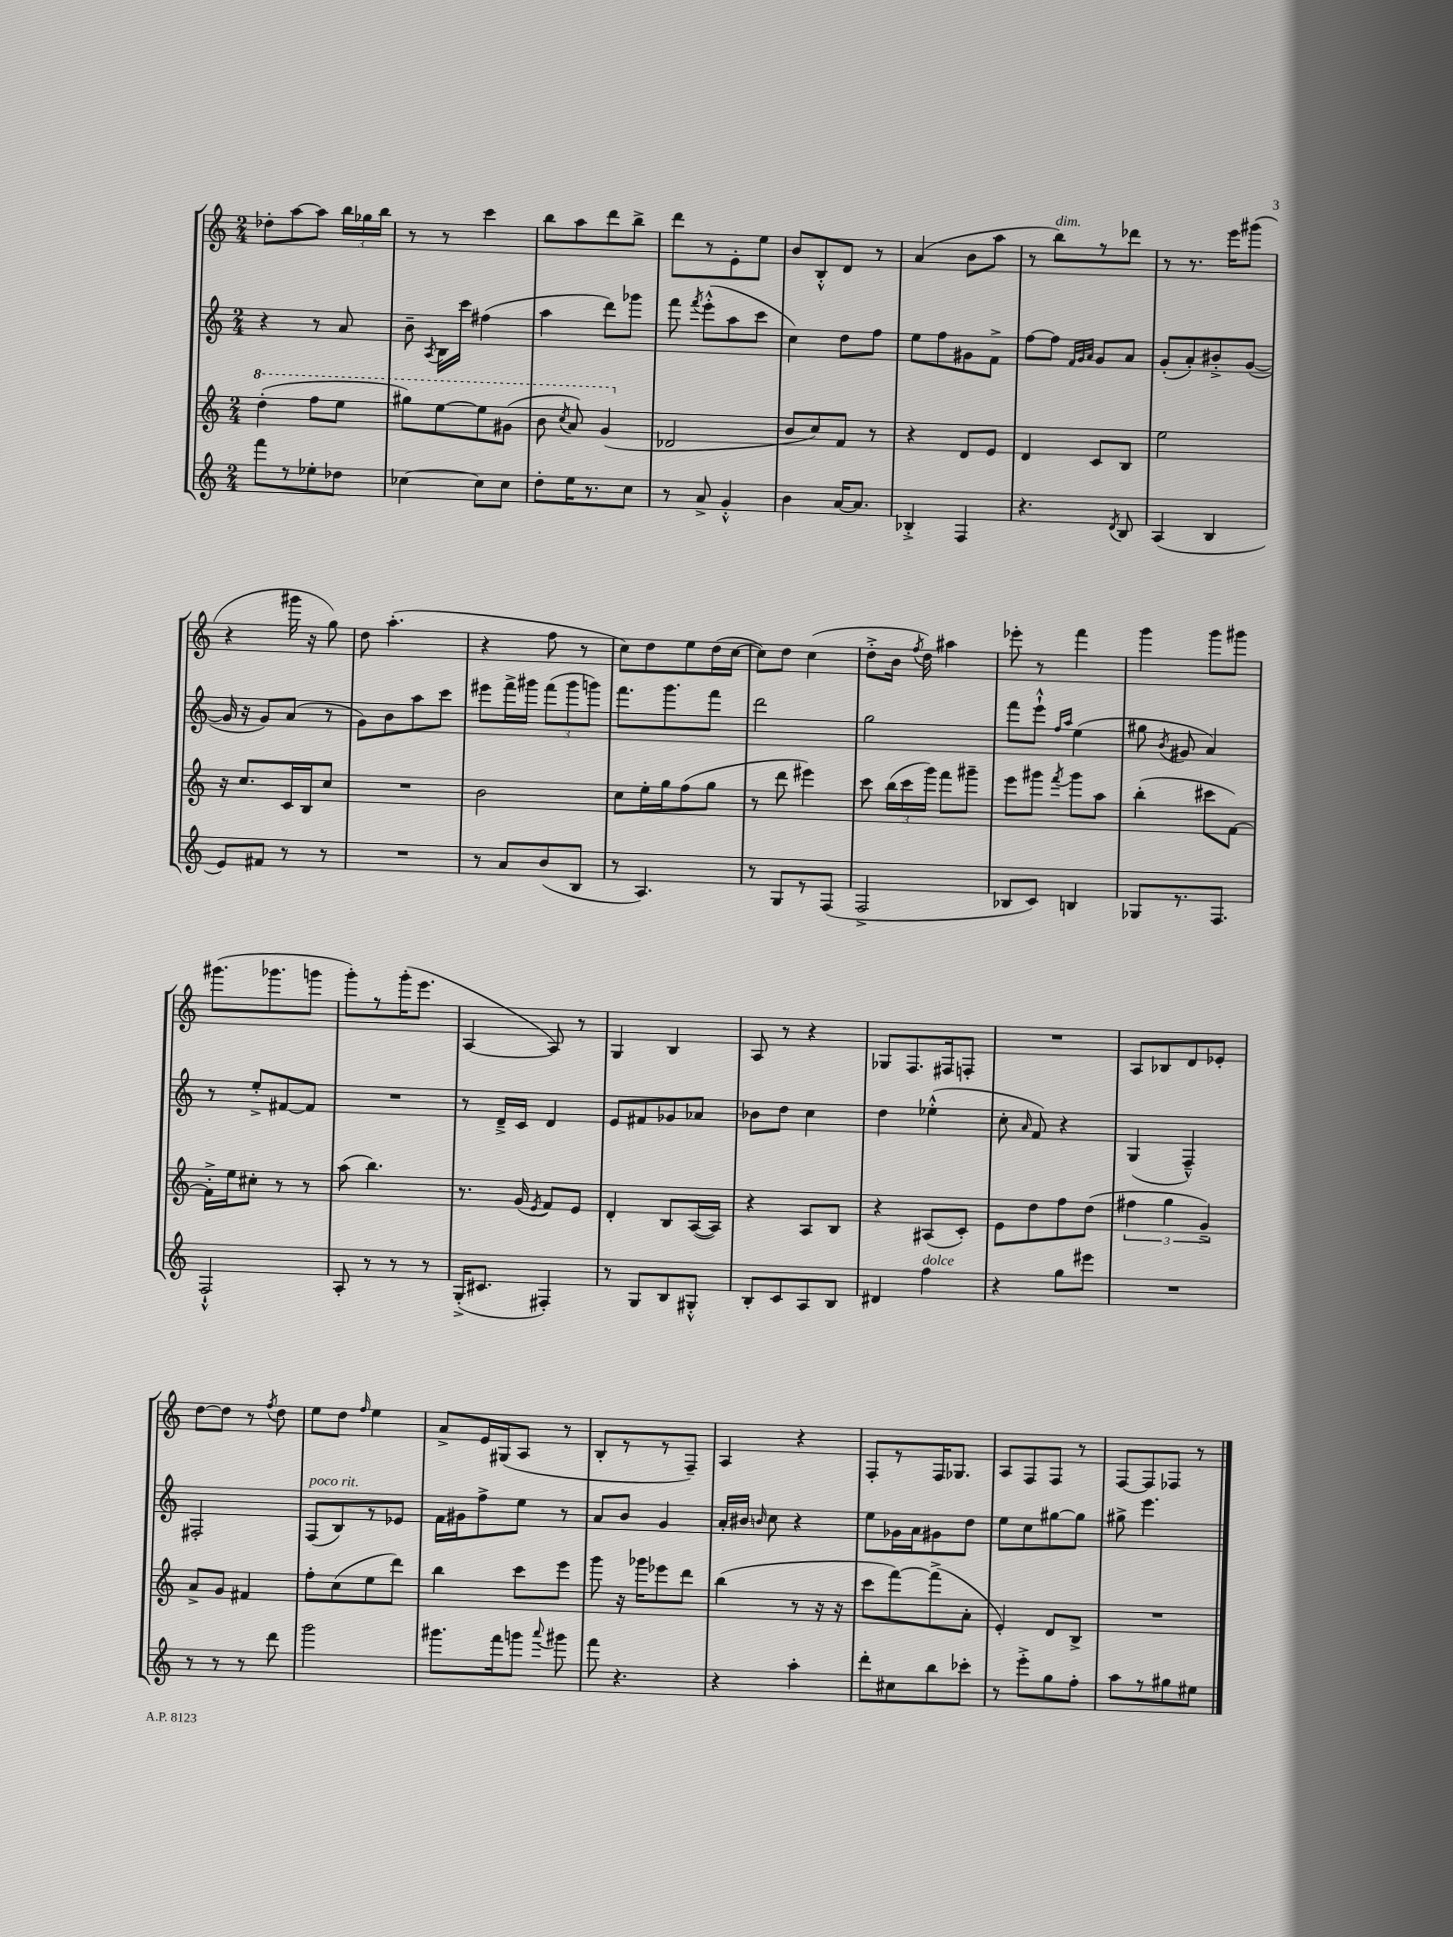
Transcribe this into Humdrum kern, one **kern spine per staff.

**kern	**kern	**kern	**kern
*part4	*part3	*part2	*part1
*staff4	*staff3	*staff2	*staff1
*clefG2	*clefG2	*clefG2	*clefG2
*k[]	*k[]	*k[]	*k[]
*M2/4	*M2/4	*M2/4	*M2/4
*	*8va	*	*
=14	=14	=14	=14
8fff\L	(4ddd'\	4r	8dd-X'\L
8r	.	.	[8aa\
8ee-X'\	8fff\L	8r	8aa\J]
8dd-X\J	8eee\J	8a/	24bb\LL
.	.	.	24gg-X\
.	.	.	24bb\JJ
=15	=15	=15	=15
[4cc-X\	8ggg#X\L)	8b~\	8r
.	.	8qA/	.
.	[8eee\	16B\LL	8r
.	.	16ccc\JJ	.
8cc-\L]	8eee\]	(4ff#X\	4ccc\
8cc-\J	(8gg#X\J	.	.
=16	=16	=16	=16
8dd'\L	8bb\	4aa\	8bb\L
.	8qccc/	.	.
16ee\K	8aa/)	.	8aa\
8.r	.	.	.
.	(4gg/	8ddd\L)	8ddd\
8cc\J	.	8ggg-X\J	8bb^\J
=17	=17	=17	=17
*	*X8va	*	*
8r	2d-X/	8fff\	8ddd\L
.	.	8qfff/	.
8a^/	.	(8eee'^^\L	8r
4g'^^/	.	8aa\	8e'\
.	.	8ccc\J	8ee\J
=18	=18	=18	=18
4b\	8b/L	4cc\)	8b/L
.	8cc/)	.	8B'^^/
[16a/KL	8f/J	8dd\L	8d/J
8.a/J]	.	.	.
.	8r	8ff\J	8r
=19	=19	=19	=19
4B-X'^/	4r	8ee\L	(4a/
.	.	8ff\	.
4F/	8d/L	8g#X\	8b\L
.	8e/J	8f^\J	8aa\J
=20	=20	=20	=20
4.r	4d/	[8ff\L	8r
!	!	!	!LO:TX:a:i:t=dim.
.	.	8ff\J]	8bb\L)
.	.	32qqf/LLL	.
.	.	32qqg/	.
.	.	32qqa/JJJ	.
.	8c/L	8g/L	8r
8qd/	.	.	.
8B/	8B/J	8a/J	8ddd-X\J
=21	=21	=21	=21
(4A/	2ee\	(8g'/L	8r
.	.	8a'/)	8.r
4B/	.	8b#X'^/	.
.	.	.	16eee\KL
.	.	([8g/J	(8ggg#X\J
!!LO:LB:g=z
=22	=22	=22	=22
8e/L)	16r	16g/]	4r
.	8.cc/L	16r	.
8f#X/J	.	8g/L)	.
8r	16c/L	(8a/J	16ggg#X\
.	16B/J	.	16r
8r	8cc/J	8r	8gg\)
=23	=23	=23	=23
2r	2r	8g\L)	8dd\
.	.	8b\	(4.aa'\
.	.	8aa\	.
.	.	8ccc\J	.
=24	=24	=24	=24
8r	2b\	8eee#X\L	4r
8a/L	.	16fff^\L	.
.	.	16ggg#X\JJ	.
(8b/	.	(12fff\L	8ff\
.	.	12ggg#\	.
8B/J	.	.	8r
.	.	12gggn\J)	.
=25	=25	=25	=25
8r	8cc\L	8.fff\L	8cc\L)
4.A/)	16ee'\L	.	8dd\
.	16gg\J	8.ggg\	.
.	(8ff\	.	8ee\
.	8gg\J	8fff\J	(16dd\L
.	.	.	[16cc\JJ
=26	=26	=26	=26
8r	8r	2ddd\	8cc\L])
8G/L	8ddd\	.	8dd\J
8r	4eee#X\)	.	(4cc\
(8F/J	.	.	.
=27	=27	=27	=27
2F^/	8ccc\	2gg\	8dd'^\L
.	(24bb\LL	.	16b\Jk
.	24ccc\	.	.
.	.	.	8qff/
.	.	.	16dd\)
.	24ggg\JJ)	.	.
.	8fff\L	.	4aa#X\
.	8ggg#X~\J	.	.
=28	=28	=28	=28
8B-X/L	8eee\L	8fff\L	8eee-X'\
8c/J)	8ggg#X\J	8eee`^^\J	8r
.	.	16qqff/LL	.
.	8qfff/	16qqaa/JJ	.
4Bn/	8ggg#\L	(4ee\	4fff\
.	8aa\J	.	.
=29	=29	=29	=29
8G-X/L	(4bb'\	8gg#X\	4ggg\
.	.	8qb/	.
8.r	.	8g#X/	.
.	8ccc#X\L	4a/)	8ggg\L
8.F/J	.	.	.
.	[8f\J)	.	8ggg#X\J
!!LO:LB:g=z
=30	=30	=30	=30
2F`^^/	16f'^\LL]	8r	(8.ggg#X\L
.	16ee\J	.	.
.	8cc#X'\J	8ee'^/L	.
.	.	.	8.ggg-X\
.	8r	[8f#X/	.
.	8r	8f#/J]	8gggn\J
=31	=31	=31	=31
8A'/	(8aa\	2r	8ggg'\L)
8r	4.bb\)	.	8r
8r	.	.	(16ggg'\K
.	.	.	8.eee\J
8r	.	.	.
=32	=32	=32	=32
(16G'^/KL	8.r	8r	[4A/
8.c#X/J	.	.	.
.	.	16d~^/LL	.
.	(16g/	16c/JJ	.
.	8qe/	.	.
4F#X'/)	8f/L)	4d/	8A/])
.	8e/J	.	8r
=33	=33	=33	=33
8r	4d'/	8e/L	4G/
8G/L	.	8f#X/	.
8B/	8B/L	8g-X/	4B/
8G#X'^^/J	([16A/L	8a-X/J	.
.	16A/JJ])	.	.
=34	=34	=34	=34
8B'/L	4r	8b-X\L	8A/
8c/	.	8dd\J	8r
8A/	8A/L	4cc\	4r
8B/J	8B/J	.	.
=35	=35	=35	=35
4d#X/	4r	4dd\	8G-X/L
.	.	.	8.F/
!LO:TX:a:i:t=dolce	!	!	!
4ff\	(8A#X/L	(4ee-X'^^\	.
.	.	.	16F#X/k
.	8c'/J)	.	8Fn'/J
=36	=36	=36	=36
4r	8e\L	8cc'\	2r
.	.	16qqa/	.
.	8dd\	8f/)	.
8gg\L	8ff\	4r	.
8eee#X\J	(8dd\J	.	.
=37	=37	=37	=37
2r	6ff#X\	(4G/	8A/L
.	.	.	8B-X/
.	6gg\	.	.
.	.	4F~^^/)	8d/
.	6g~^/)	.	.
.	.	.	8e-X'/J
!!LO:LB:g=z
=38	=38	=38	=38
8r	8a^/L	2F#X'/	[8dd\L
8r	8g/J	.	8dd\J]
8r	4f#X/	.	8r
.	.	.	8qff/
8ddd\	.	.	8dd\
=39	=39	=39	=39
!	!	!LO:TX:a:i:t=poco rit.	!
2ggg\	8ff'\L	(8F/L	8ee\L
.	(8cc\	8B/)	8dd\J
.	.	.	16qqff/
.	8ee\	8r	4ee\
.	8ddd\J)	8e-X/J	.
=40	=40	=40	=40
8.ggg#X\L	4bb\	16f\LL	8a^/L
.	.	16g#X\J	.
.	.	8ff^\	16e/L
16fff\k	.	.	(16G#X/J
8gggn\J	8ccc\L	8ee\J	8A/J
8qqaaa/	.	.	.
8ggg#X\	8eee\J	8r	8r
=41	=41	=41	=41
8fff\	8ggg\	8a/L	8B'/L
4.r	16r	8b/J	8r
.	16ggg-X\KL	.	.
.	8eee-X\	4g/	8r
.	8ddd\J	.	8F~/J)
=42	=42	=42	=42
4r	(4bb\	16a'/LL	4A/
.	.	16b#X/JJ	.
.	.	16qqbn/	.
.	.	8cc\	.
4aa'\	8r	4r	4r
.	16r	.	.
.	16r	.	.
=43	=43	=43	=43
8ddd'\L	8ccc\L	8ee\L	8F'/L
8cc#X\	[8fff\)	16g-X\L	8r
.	.	16a\J	.
8bb\	(8fff^\]	8g#X\	16F/K
.	.	.	8.G-X/J
8ccc-X'\J	8a'\J	8dd\J	.
=44	=44	=44	=44
8r	4e'/)	8ee\L	8A/L
8eee'^\L	.	8cc\	8F/
8gg\	8d/L	[8gg#X\	8F/J
8ff'\J	8B^/J	8gg#\J]	8r
=45	=45	=45	=45
8aa\L	2r	8gg#X^\	[8F/L
8r	.	4.eee\	8F/]
8gg#X\	.	.	8F-X/J
8ee#X\J	.	.	8r
==	==	==	==
*-	*-	*-	*-
